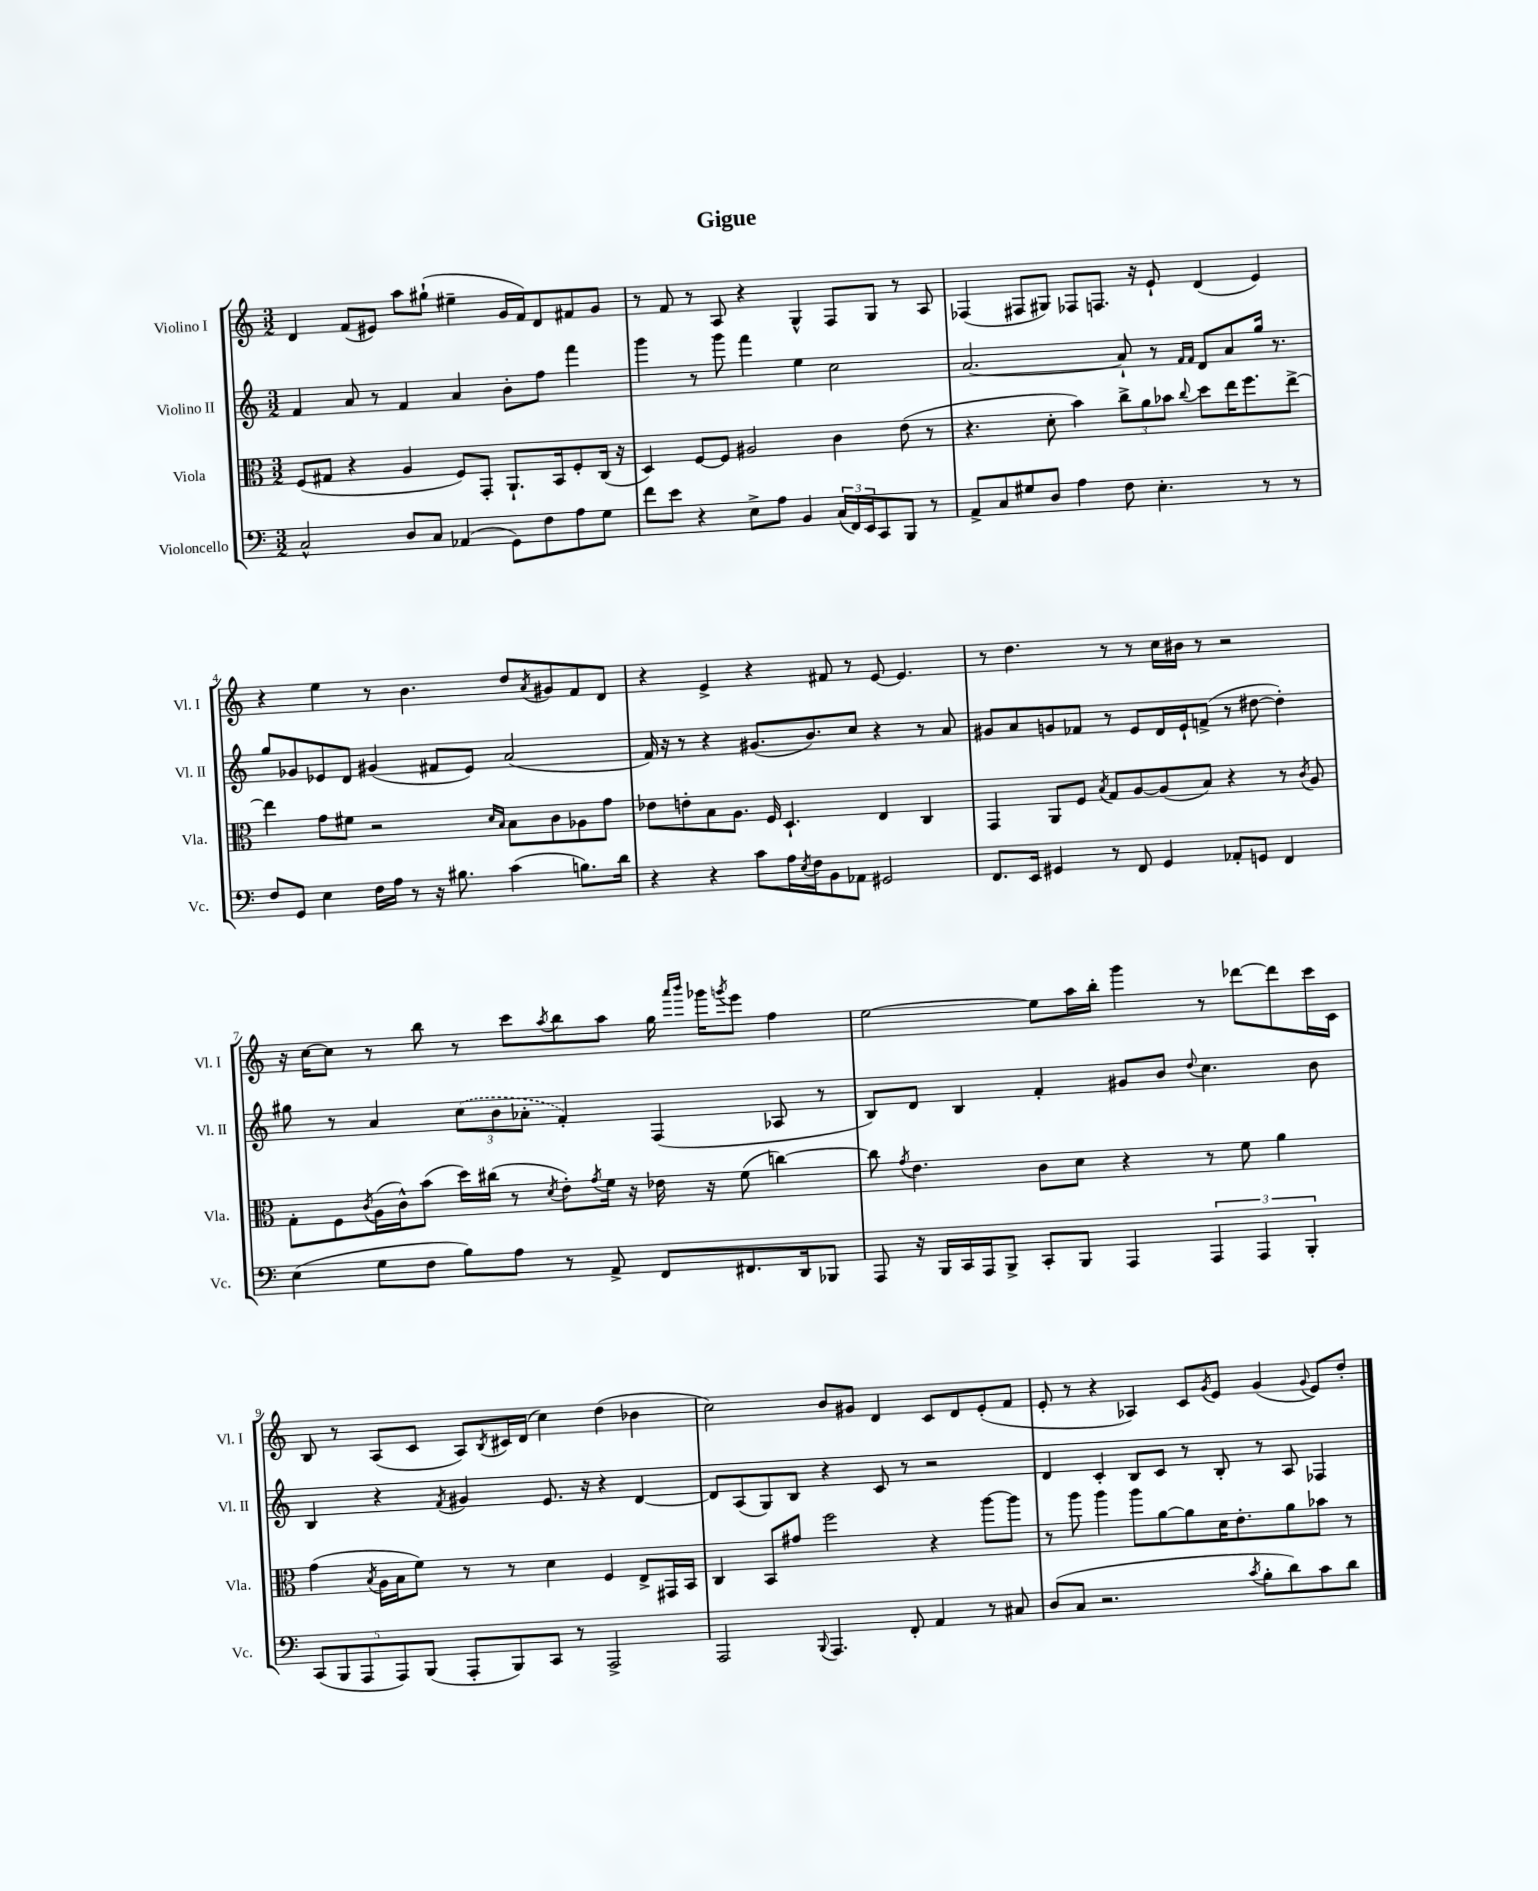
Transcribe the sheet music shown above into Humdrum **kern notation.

**kern	**kern	**kern	**kern
*part4	*part3	*part2	*part1
*staff4	*staff3	*staff2	*staff1
*I"Violoncello	*I"Viola	*I"Violino II	*I"Violino I
*I'Vc.	*I'Vla.	*I'Vl. II	*I'Vl. I
*clefF4	*clefC3	*clefG2	*clefG2
*k[]	*k[]	*k[]	*k[]
*M3/2	*M3/2	*M3/2	*M3/2
=1	=1	=1	=1
2C^^/	(8F/L	4f/	4d/
.	8G#X/J	.	.
.	4r	8a/	(8f/L
.	.	8r	8e#X/J)
8D/L	4A/	4f/	8aa\L
8C/J	.	.	(8gg#X`\J
(4AA-X/	8F/L)	4a/	4ee#X~\
.	8GG'/J	.	.
8GG\L)	8.AA`/L	8b'\L	16g/LL
.	.	.	16f/J)
8F\	.	8ff\J	8d/
.	16BB/k	.	.
8A\	8F'/	4fff\	8f#X/
8G\J	(16C/Jk	.	8g/J
.	16r	.	.
=2	=2	=2	=2
8f\L	4D/)	4ggg\	8r
8e\J	.	.	8f/
4r	[8F/L	8r	8r
.	8F/J]	8ggg\	8A/
8E^\L	2A#X/	4fff\	4r
8A\J	.	.	.
4BB/	.	4ee\	4G^^/
(24C/LL	4c\	2cc\	8F/L
24FF/)	.	.	.
24EE/J	.	.	.
8CC/	.	.	8G/J
8BBB/J	(8e\	.	8r
8r	8r	.	8A/
=3	=3	=3	=3
8AA^/L	4.r	[2.a/	(4F-X/
8C/	.	.	.
8G#X/	.	.	8F#X/L
8D/J	8d'\	.	8G#X/J)
4A\	4b\)	.	8F-X/L
.	.	.	8.Fn/J
8F\	12cc^\L	8a`/]	.
.	.	.	16r
.	12a\	.	.
4.E'\	.	8r	8e`/
.	12b-X\J	.	.
.	.	16qqf/LL	.
.	8qqcc/	16qqf/JJ	.
.	8dd\L	8d/L	(4d/
.	16ee\K	8a/	.
.	8.ff\	.	.
8r	.	16gg/Jk	4e/)
.	.	8.r	.
8r	[8ee^\J	.	.
!!LO:LB:g=z
=4	=4	=4	=4
8F/L	4ee\]	8gg/L	4r
8GG/J	.	8g-X/	.
4E\	8g\L	8e-X/	4ee\
.	8f#X\J	8d/J	.
16F\LL	2r	(4g#X/	8r
16A\JJ	.	.	.
8r	.	.	4.b\
16r	.	8f#X/L	.
8.B#X\	.	.	.
.	.	8e-/J)	.
.	16qqd/LL	.	.
.	16qqB/JJ	.	.
(4c\	8B\L	(2a/	8dd/L
.	.	.	8qa/
.	8c\	.	8g#X/
8.Bn\L)	8A-X\	.	8f/
.	8g\J	.	8d/J
16d\Jk	.	.	.
=5	=5	=5	=5
4r	8e-X\L	16f/)	4r
.	.	16r	.
.	8en'\	8r	.
4r	8B\	4r	4e^/
.	8.A\J	.	.
8c\L	.	(8.g#X/L	4r
.	16F/	.	.
16A\L	4.D`/	.	.
8qE/	.	.	.
16F\J	.	8.b/)	.
8BB\	.	.	8f#X/
8AA-X\J	.	8cc/J	8r
2GG#X/	4E/	4r	[8e/
.	.	.	4.e/]
.	4C/	8r	.
.	.	8a/	.
=6	=6	=6	=6
8.FF/L	4GG/	8g#X/L	8r
.	.	8a/	4.dd\
16EE/Jk	.	.	.
4GG#X/	8AA/L	8gn/	.
.	8F/J	8f-X/J	.
.	8qB/	.	.
8r	8G/L	8r	8r
8FF/	[8A/	8e/L	8r
4GG#/	(8A/]	16d/L	16cc\LL
.	.	16e`/J	16b#X\JJ
.	8B/J)	(8fn^/J	8r
8AA-X'/L	4r	8r	2r
8GGn/J	.	[8dd#X\	.
4FF/	8r	4dd#'\])	.
.	8qc/	.	.
.	8A/	.	.
!!LO:LB:g=z
=7	=7	=7	=7
(4E\	8G'\L	8gg#X\	16r
.	.	.	[16cc\KL
.	8F\	8r	8cc\J]
.	8qc/	.	.
8G\L	(16A\L	4a/	8r
.	16c^^\J)	.	.
8F\J	(8b\J	.	8bb\
8B\L)	16dd\LL)	(12cc\L	8r
.	(16cc#X\JJ	.	.
.	.	12b\	.
8A\J	8r	.	8ccc\L
.	.	12a-X'\J	.
.	8qd/	.	8qaa/
8r	8e'\L)	4f'/)	8bb\
.	8qg/	.	.
8AA^/	16f\Jk	.	8aa\J
.	16r	.	.
8FF/L	16e-X\	(4F/	16gg\
.	.	.	16qqaaa/LL
.	.	.	16qqbbb/JJ
.	16r	.	16ggg-X\KL
.	.	.	8qgggn/
8.FF#X/	(8f\	.	8eee\J
.	[4ccn\)	8A-X/	4ff\
16DD/k	.	.	.
8BBB-X/J	.	8r	.
=8	=8	=8	=8
8AAA/	8cc\]	8B/L)	[2ee\
.	8qg/	.	.
16r	4.e\	8d/J	.
16BBB/LL	.	.	.
16CC/	.	4B/	.
16AAA/J	.	.	.
8BBB^/J	.	.	.
8CC'/L	8c\L	4f'/	8ee\L]
8BBB/J	8d\J	.	16aa\L
.	.	.	16bb'\JJ
4AAA/	4r	8g#X/L	4ggg\
.	.	8b/J	.
.	.	8qqdd/	.
6AAA/	8r	4.cc\	8r
.	8f\	.	[8ddd-X\L
6AAA/	.	.	.
.	4a\	.	8ddd-\]
6BBB'/	.	.	.
.	.	8b\	16ccc\L
.	.	.	16c\JJ
!!LO:LB:g=z
=9	=9	=9	=9
(10CC/L	(4g\	4B/	8B/
10BBB/	.	.	.
.	.	.	8r
10AAA/	.	.	.
.	8qB/	.	.
.	16A\LL	4r	(8A/L
10AAA/)	.	.	.
.	16B\J	.	.
.	8f\J)	.	8c/J
(10BBB/J	.	.	.
.	.	8qf/	.
8AAA'/L	8r	4g#X/	8A/L)
.	.	.	8qB/
8BBB/)	8r	.	16c#X/L
.	.	.	(16d/JJ
8CC/J	4d\	8.e/	4cc\)
8r	.	.	.
.	.	16r	.
2AAA^/	4F/	4r	(4dd\
.	8E^/L	[4d/	4b-X\
.	16GG#X/L	.	.
.	16BB/JJ	.	.
=10	=10	=10	=10
2AAA/	4C/	8d/L]	2cc\)
.	.	(8A/	.
.	8BB/L	8G/)	.
.	8g#X/J	8B/J	.
8qqBBB/	.	.	.
4.AAA/	2ff\	4r	8b/L
.	.	.	8g#X/J
.	.	8c/	4d/
8FF'/	.	8r	.
4AA/	4r	2r	8c/L
.	.	.	8d/
8r	[8aa\L	.	(8e'/
8C#X/	8aa\J]	.	8f/J
=11	=11	=11	=11
(8D/L	8r	4d/	8e'/
8C/J	8aa\	.	8r
2.r	4aa\	4c'/	4r
.	8aa\L	8B/L	4A-X/)
.	[8a\	8c/J	.
.	8a\]	8r	8c/L
.	.	.	8qg/
.	16d\K	8B'/	8e/J
.	8.e'\	.	.
8qc/	.	.	.
8B'\L	.	8r	(4g/
8d\)	8a\	8A/	.
.	.	.	8qqg/
8c\	8b-X\J	4F-X/	8e/L)
8d\J	8r	.	8dd'/J
==	==	==	==
*-	*-	*-	*-
